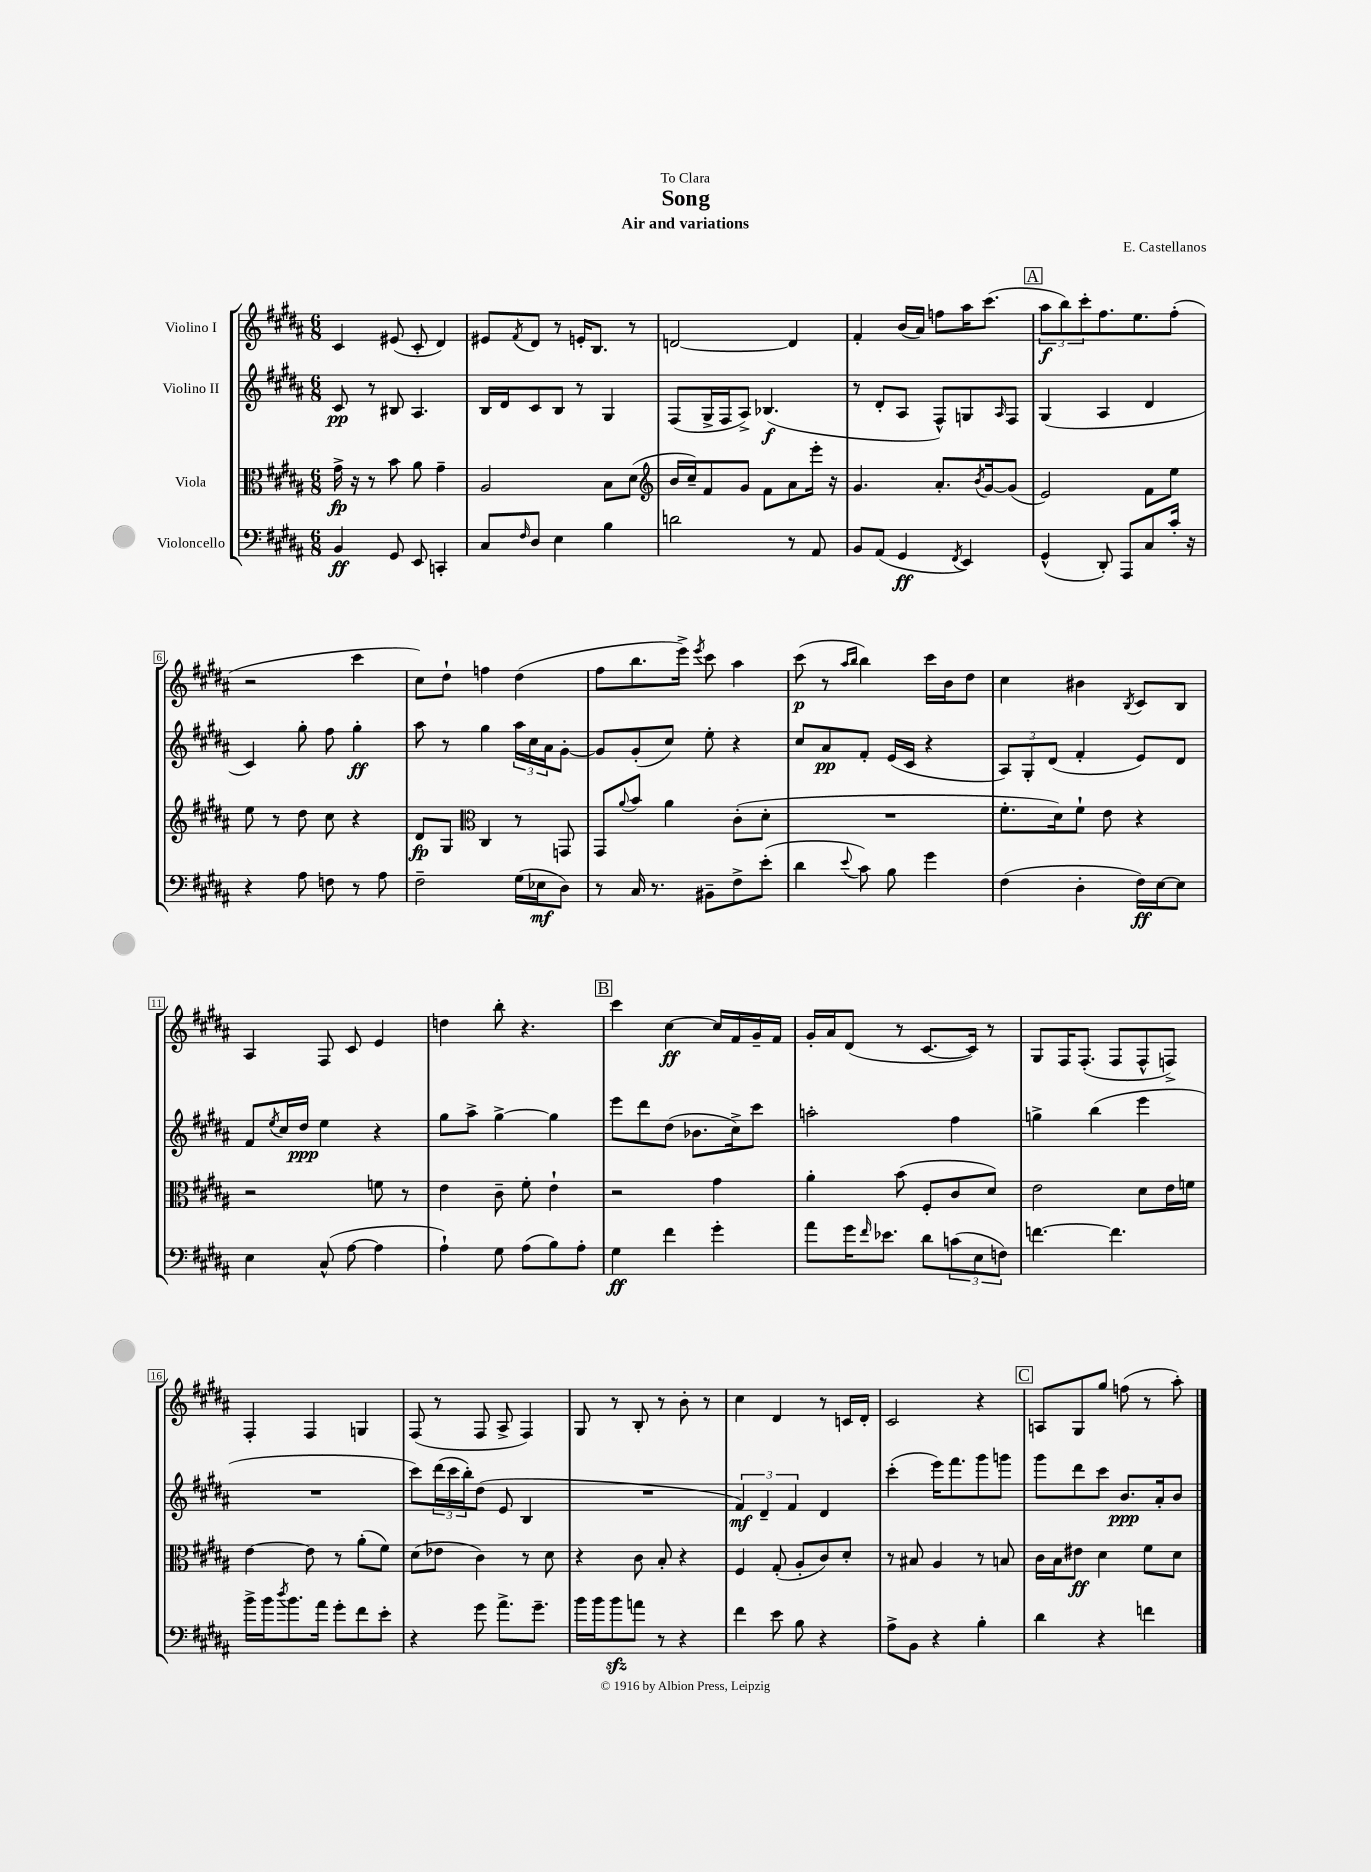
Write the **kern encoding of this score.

**kern	**kern	**kern	**kern
*staff4	*staff3	*staff2	*staff1
*clefF4	*clefC3	*clefG2	*clefG2
*k[f#c#g#d#a#]	*k[f#c#g#d#a#]	*k[f#c#g#d#a#]	*k[f#c#g#d#a#]
*M6/8	*M6/8	*M6/8	*M6/8
4BB	16g#^	8c#	4c#
.	16r	.	.
.	8r	8r	.
8GG#	8b	8B#	(8e#
8EE	8a#	4.A#	8c#'
4CC'	4g#~	.	4d#)
=	=	=	=
8C#	2A#	16B	8e#
.	.	16d#	.
16qqF#	.	.	8qf#
8D#	.	8c#	8d#
4E	.	8B	8r
.	.	8r	16e'
.	.	.	8.B
4B	8B	4G#	.
.	(8d#	.	8r
=	=	=	=
*	*clefG2	*	*
2d	16b	(8F#	[2d
.	16cc#~)	.	.
.	8f#	16G#^	.
.	.	16F#	.
.	8g#	8A#^)	.
.	8f#	(4.B-	.
8r	8a#	.	4d]
8AA#	16eee'	.	.
.	16r	.	.
=	=	=	=
8BB	4.g#	8r	4f#'
(8AA#	.	8d#'	.
4GG#	.	8A#	(16b
.	.	.	16a#)
.	8.a#'	8F#^^)	8ff
8qFF#	.	.	.
4EE)	.	8G	16aa#
.	8qb	.	.
.	[16g#	.	(8.ccc#
.	.	16qqA#	.
.	(8g#]	8F#	.
=	=	=	=
(4GG#^^	2e)	(4G#	12aa#
.	.	.	12bb)
.	.	.	12ccc#'
8DD#')	.	4A#	8.ff#
8AAA#	.	.	.
.	.	.	8.ee
8C#	8f#	4d#	.
16c#'	8ee	.	(8ff#'
16r	.	.	.
=	=	=	=
4r	8ee	4c#)	2r
.	8r	.	.
8A#	8dd#	8gg#'	.
8F	8cc#	8ff#	.
8r	4r	4gg#'	4ccc#
8A#	.	.	.
=	=	=	=
2F#~	8d#	8aa#	8cc#)
.	8G#	8r	8dd#`
*	*clefC3	*	*
.	4C#	4gg#	4ff
(16G#	8r	24aa#	(4dd#
.	.	24cc#	.
16E-	.	.	.
.	.	24a#	.
8D#)	8GG	[8g#'	.
=	=	=	=
8r	8GG#	8g#]	8ff#
.	8qqa#	.	.
16C#	8b	(8g#'	8.bb
8.r	.	.	.
.	4a#	8cc#)	.
.	.	.	16eee^)
.	.	.	8qeee
8BB#~	.	8ee'	8ccc#
8F#^	(8c#'	4r	4aa#
(8e'	8d#'	.	.
=	=	=	=
4d#	2.r	8cc#	(8ccc#
.	.	8a#	8r
.	.	.	16qqaa#
8qqe	.	.	16qqbb
8c#)	.	8f#'	4bb)
8B	.	(16e	.
.	.	16c#	.
4g#	.	4r	16ccc#
.	.	.	16b
.	.	.	8dd#
=	=	=	=
(4F#	8.f#'	12A#)	4cc#
.	.	12G#'	.
.	.	(12d#	.
.	16d#)	.	.
4D#'	8f#`	4f#'	4b#
.	8e	.	.
.	.	.	8qB
16F#)	4r	8e)	8c#
[16E	.	.	.
8E]	.	8d#	8B
=	=	=	=
4E	2r	8f#	4A#
.	.	8qee	.
.	.	16cc#	.
.	.	16dd#	.
(8C#^^	.	4ee	8F#
[8A#	.	.	8c#
4A#]	8f	4r	4e
.	8r	.	.
=	=	=	=
4A#`)	4e	8gg#	4dd
.	.	8aa#^	.
8G#	8c#~	[4gg#^	8bb'
(8A#	8f#'	.	4.r
8B)	4e`	4gg#]	.
8A#'	.	.	.
=	=	=	=
4G#	2r	8eee	4ccc#
.	.	8ddd#	.
4f#	.	(8dd#	[4cc#
.	.	8.b-	.
4g#'	4g#	.	16cc#]
.	.	16cc#^)	16f#
.	.	8ccc#	16g#~
.	.	.	16f#
=	=	=	=
8a#	4a#'	2aa'	16g#'
.	.	.	16a#
16g#	.	.	(8d#
16qqf#	.	.	.
8.e-	.	.	.
.	(8b	.	8r
8d#	8F#'	.	[8.c#
(12c	8c#	4ff#	.
.	.	.	16c#])
12E	.	.	.
.	8d#)	.	8r
12F)	.	.	.
=	=	=	=
[4.f	2e	4gg^	8G#
.	.	.	16F#
.	.	.	(8.F#'
.	.	(4bb	.
4.f]	.	.	8F#
.	8d#	4eee	8F#^^
.	16e	.	8F^)
.	16f	.	.
=	=	=	=
16b^	[4e	2.r	4F#'
16b	.	.	.
8qdd#	.	.	.
8.b	.	.	.
.	8e]	.	4F#
16a#	.	.	.
8g#'	8r	.	.
8f#	(8a#'	.	4G
8e'	8f#)	.	.
=	=	=	=
4r	(8d#	8ccc#)	(8F#
.	8e-	(24ddd#	8r
.	.	24ccc#	.
.	.	24bb')	.
8g#	4c#)	(8dd#	8F#
8.a#^	.	8e	8A#^
.	8r	4B	4F#)
8.g#~	.	.	.
.	8d#	.	.
=	=	=	=
16b	4r	2.r	8G#
16b	.	.	.
8b	.	.	8r
8a	8c#	.	8B'
8r	8B'	.	8r
4r	4r	.	8b'
.	.	.	8r
=	=	=	=
4f#	4F#	6f#)	4cc#
.	.	6d#~	.
8e	(8G#'	.	4d#
.	.	6f#	.
8B	8A#'	.	.
4r	8c#)	4d#	8r
.	8d#'	.	16c
.	.	.	16d#'
=	=	=	=
8A#^	8r	(4ccc#'	2c#
8BB	8B#	.	.
4r	4A#	16eee)	.
.	.	8.fff#	.
4B'	8r	8ggg#	4r
.	8B	8ggg	.
=	=	=	=
4d#	16c#	8ggg#	8A
.	16B	.	.
.	8e#	8ddd#	8G#
4r	4d#	8ccc#	8gg#
.	.	8.b	(8ff
4f	8f#	.	8r
.	.	16a#'	.
.	8d#	8b	8aa#')
==	==	==	==
*-	*-	*-	*-
